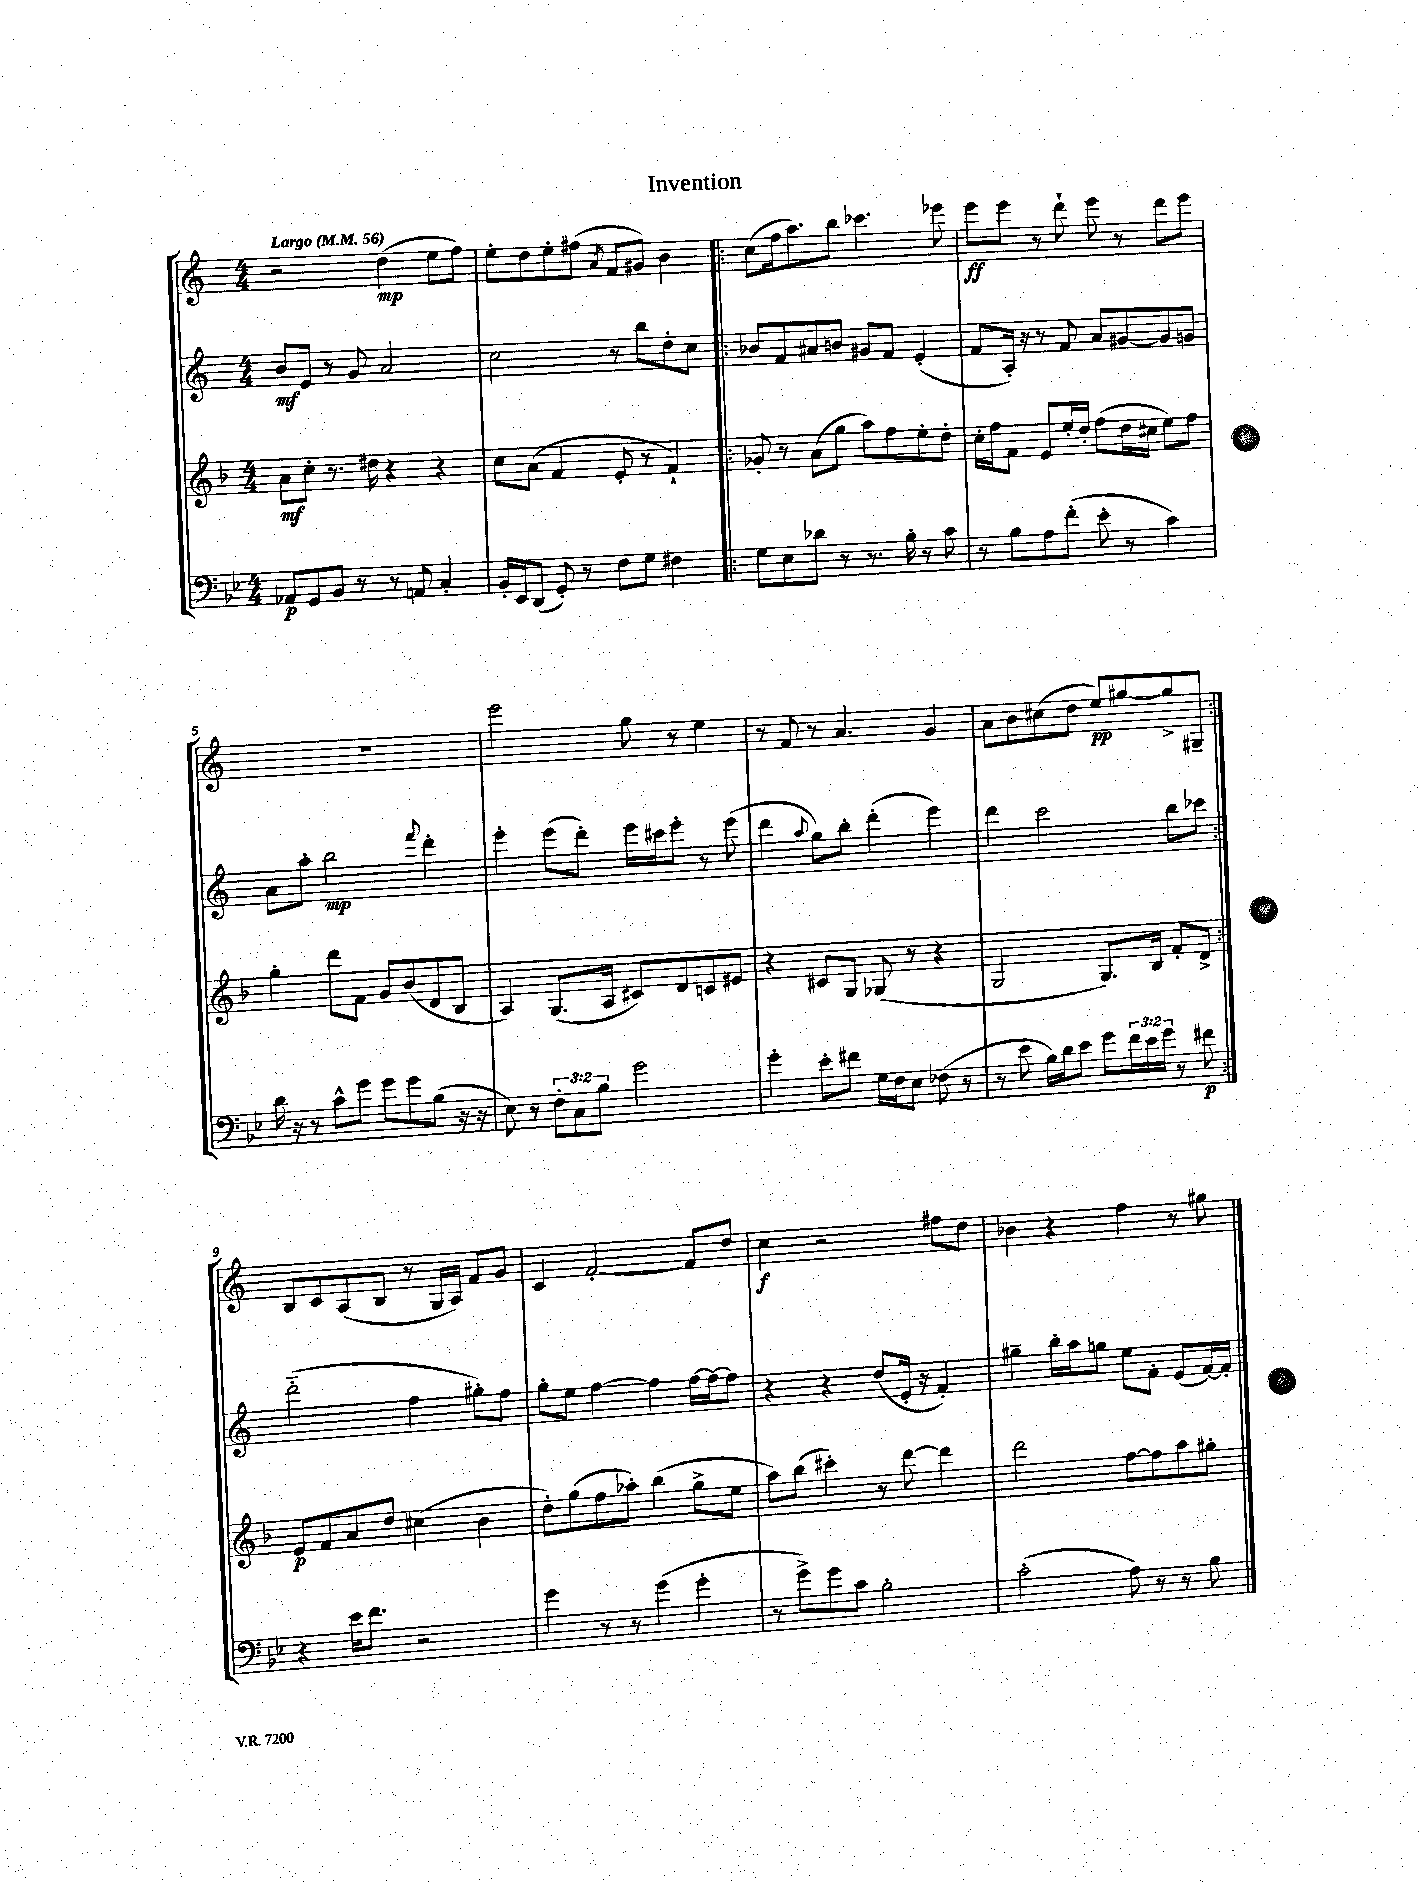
\header { title = "Invention" }
<<
\new StaffGroup <<
\new Staff = "s0" {
    \clef treble \key c \major \numericTimeSignature \time 4/4 \tempo "Largo" 4 = 56
    r2 d''4\mp( e''8 f''8) |
    e''8-. d''8 e''8-. fis''8( \acciaccatura { a'8 } f'8 gis'8) b'4 |
    \repeat volta 2 { c''8( f''16 a''8.) b''8 ces'''4. ees'''8 |
    e'''8\ff e'''8 r8 d'''8-! e'''8 r8 d'''8 e'''8 |
    R1 |
    e'''2 g''8 r8 e''4 |
    r8 f'8 r8 a'4. g'4 |
    a'8 b'8 cis''8( d''8 e''8\pp) gis''8~ gis''8-> gis8-- | }
    b8 c'8 a8( b8 r8 g16 a16) f'8 g'8 |
    c'4 f'2~-. f'8 d''8 |
    c''4\f r2 fis''8 d''8 |
    bes'4 r4 f''4 r8 gis''8 \bar "|." |
}
\new Staff = "s1" {
    \clef treble \key c \major \numericTimeSignature \time 4/4
    b'8\mf e'8 r8 g'8 a'2 |
    c''2 r8 b''8 d''8-. c''8 |
    \repeat volta 2 { bes'8 f'8 ais'8 b'8 gis'8 f'8 e'4-.( |
    f'8 a16-.) r16 r8 f'8 a'8 gis'8~ gis'8 g'8 |
    a'8 a''8-. b''2\mp \appoggiatura { f'''8 } d'''4-. |
    e'''4-. e'''8( d'''8-.) e'''16 cis'''16 e'''8-. r8 e'''8( |
    d'''4 \appoggiatura { a''8 } g''8) b''8-. d'''4-.( e'''4) |
    d'''4 c'''2 b''8 ces'''8 | }
    d'''2-_( f''4 gis''8-.) f''8 |
    g''8-. e''8 f''4~ f''4 f''16~ f''16~ f''8 |
    r4 r4 d''8( e'16-. r16 f'4-.) |
    gis''4-- b''16-. a''16 g''8 e''8 f'8-. e'8( f'16~) f'16-. \bar "|." |
}
\new Staff = "s2" {
    \clef treble \key f \major \numericTimeSignature \time 4/4
    a'8\mf c''8-. r8. dis''16 r4 r4 |
    c''8 a'8( f'4 e'8-. r8 f'4-!) |
    \repeat volta 2 { ges'8-. r8 a'8( g''8 a''8) f''8 e''8-. d''8-. |
    c''16-. f''16 f'8 e'8 e''16-. d''16-. f''8( d''16 cis''16 e''8) f''8 |
    g''4-. d'''8 f'8 g'8 bes'8( d'8 bes8 |
    a4) g8.( a16 cis'8) d'8 c'8 eis'8 |
    r4 cis'8 g8 ges8( r8 r4 |
    g2 g8.) bes16 f'8-. d'8-> | }
    e'8\p f'8 a'8 d''8 cis''4( bes'4 |
    d''8-.) g''8( f''8 aes''8-.) bes''4( g''8-> e''8 |
    a''8) bes''8( cis'''4-.) r8 d'''8~ d'''4 |
    d'''2 f''8~ f''8 a''8 gis''8-. \bar "|." |
}
\new Staff = "s3" {
    \clef bass \key bes \major \numericTimeSignature \time 4/4 \override Staff.TupletNumber.text = #tuplet-number::calc-fraction-text
    aes,8\p g,8 bes,8 r8 r8 a,8 c4-. |
    bes,16-. ees,16 d,8( g,8-.) r8 f8 g8 fis4 |
    \repeat volta 2 { g8 ees8 des'8 r8 r8. bes16-. r8 c'8 |
    r8 bes8 a8 f'8-.( ees'8-. r8 c'4) |
    d'16 r16 r8 c'8-^ g'8 g'8 g'8 bes8( r16 r16 |
    ees8) r8 \tuplet 3/2 { f8-. c8 bes8 } g'2 |
    g'4-. ees'8-. fis'8 g16 f16 ees8 fes8( r8 |
    r8 ees'8 bes16) d'16 ees'8 g'8 \tuplet 3/2 { f'16 ees'16 g'16 } r8 fis'8\p | }
    r4 ees'16 f'8. r2 |
    g'4 r8 r8 g'4( g'4-. |
    r8 g'8->) g'8 c'8 bes2-. |
    c'2-.( a8) r8 r8 bes8 \bar "|." |
}
>>
>>
